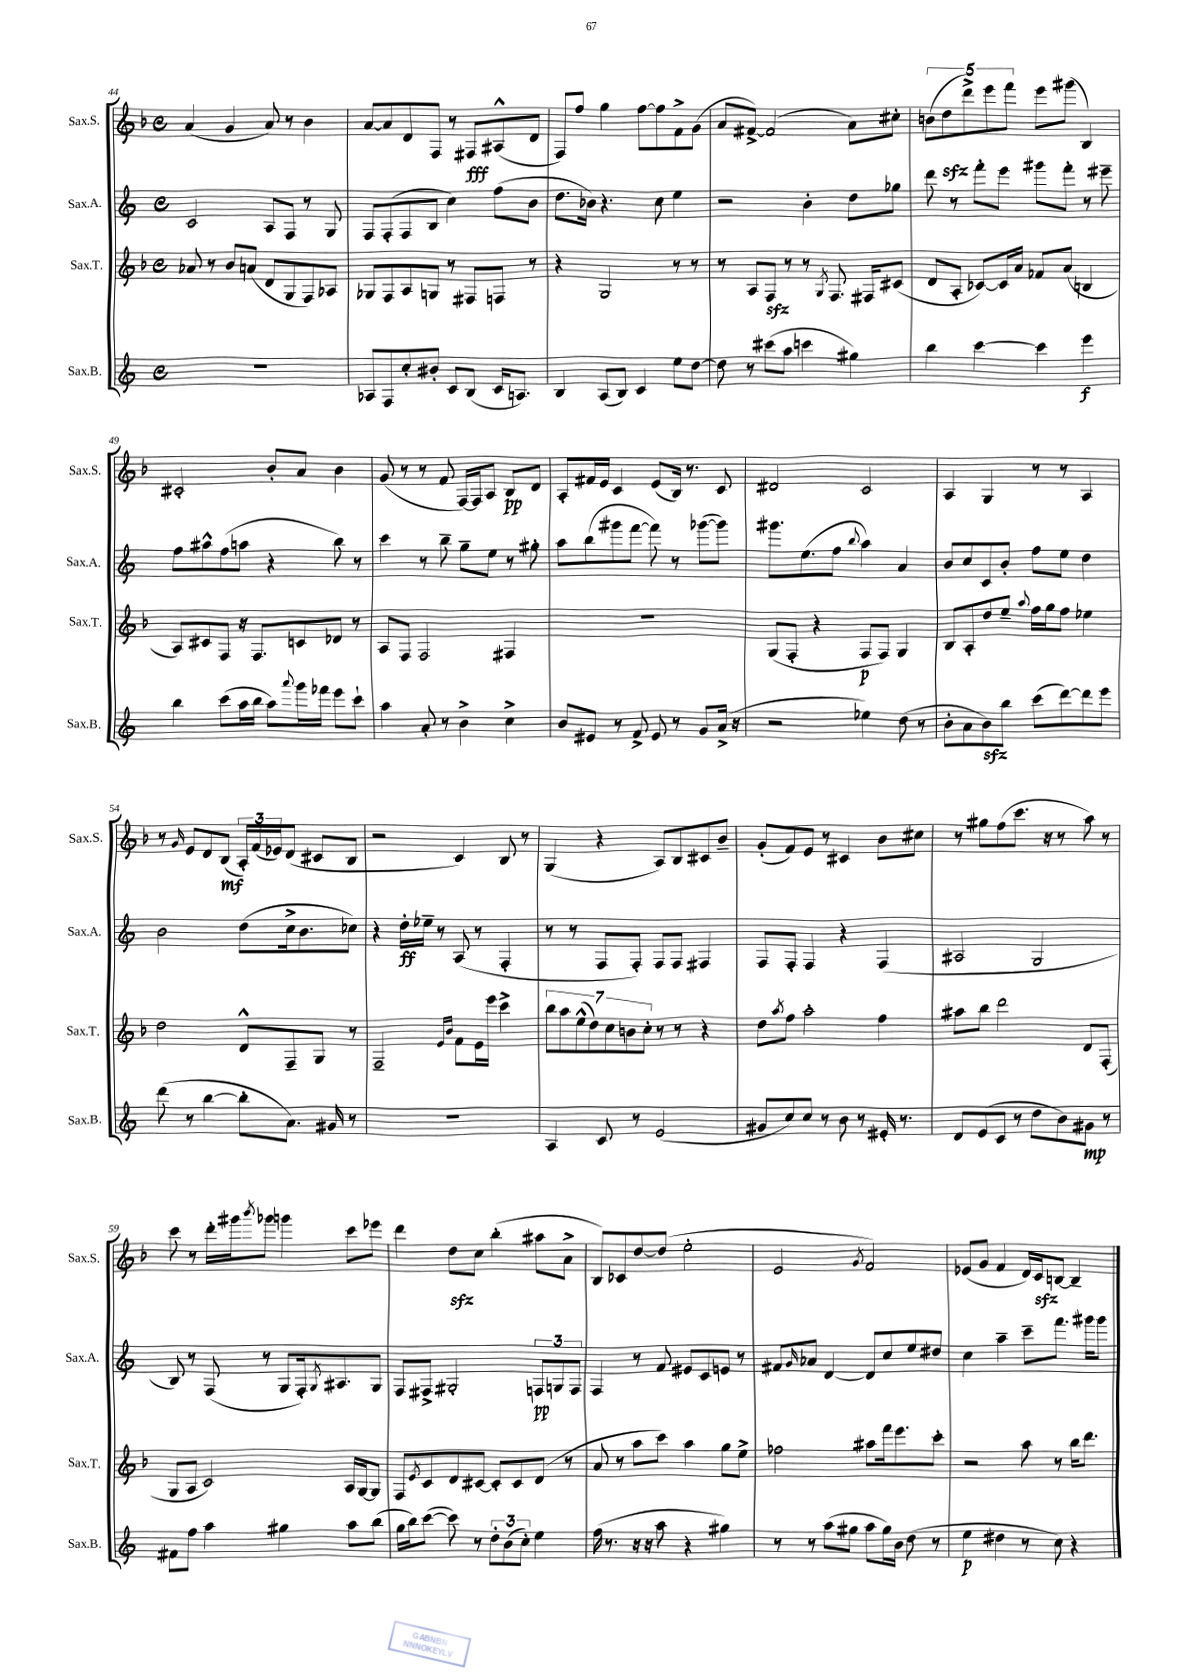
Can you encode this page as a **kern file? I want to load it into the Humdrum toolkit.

**kern	**dynam	**kern	**dynam	**kern	**dynam	**kern	**dynam
*part4	*part4	*part3	*part3	*part2	*part2	*part1	*part1
*staff4	*staff4	*staff3	*staff3	*staff2	*staff2	*staff1	*staff1
*I"Sax.B.	*	*I"Sax.T.	*	*I"Sax.A.	*	*I"Sax.S.	*
*I'Sax.B.	*	*I'Sax.T.	*	*I'Sax.A.	*	*I'Sax.S.	*
*clefG2	*	*clefG2	*	*clefG2	*	*clefG2	*
*k[]	*	*k[b-]	*	*k[]	*	*k[b-]	*
*M4/4	*	*M4/4	*	*M4/4	*	*M4/4	*
*met(c)	*	*met(c)	*	*met(c)	*	*met(c)	*
=44	=44	=44	=44	=44	=44	=44	=44
1r	.	8a-X/	.	2c/	.	(4a/	.
.	.	8r	.	.	.	.	.
.	.	8b-/L	.	.	.	4g/	.
.	.	(8an/J	.	.	.	.	.
.	.	8d/L	.	8A/L	.	8a/)	.
.	.	8G/	.	8F/J	.	8r	.
.	.	8F/)	.	8r	.	4b-\	.
.	.	8A-X/J	.	8G/	.	.	.
=45	=45	=45	=45	=45	=45	=45	=45
8A-X/L	.	8G-X/L	.	8F/L	.	[8a/L	.
8F/	.	8F/	.	(8F'/	.	8a/]	.
8cc'/	.	8A/	.	8F/	.	8d/	.
8b#X'/J	.	8Gn/J	.	8B/J	.	8F/J	.
8c/L	.	8r	.	4cc\)	.	8r	.
(8B/J	.	8F#X/L	.	.	.	8F#X/L	fff
16c/KL	.	8Fn/J	.	(8ff\L	.	(8A#X^^/	.
8.An/J)	.	.	.	.	.	.	.
.	.	8r	.	8b\J	.	8d/J	.
=46	=46	=46	=46	=46	=46	=46	=46
4B/	.	4r	.	8.dd\L	.	8F/L)	.
.	.	.	.	.	.	8ff/J	.
.	.	.	.	16b-X\Jk)	.	.	.
(8A/L	.	2G/	.	4.r	.	4gg\	.
8B/J)	.	.	.	.	.	.	.
4c/	.	.	.	.	.	[8ff\L	.
.	.	.	.	8cc\	.	8ff\]	.
8ee\L	.	8r	.	4ee\	.	8f^\	.
[8dd\J	.	8r	.	.	.	(8g\J	.
=47	=47	=47	=47	=47	=47	=47	=47
8dd\]	.	8r	.	2r	.	8a/L	.
8r	.	8A/L	.	.	.	[8f#X^/J)	.
(8ccc#X\L	.	8Fzz/J	.	.	.	(2f#/]	.
8aa\J	.	8r	.	.	.	.	.
4cccn\	.	8r	.	4b'\	.	.	.
.	.	8qG/	.	.	.	.	.
.	.	8.F/	.	.	.	.	.
4gg#X\)	.	.	.	8dd\L	.	8a\L)	.
.	.	16F#X/KL	.	.	.	.	.
.	.	(8c#X/J	.	8gg-X\J	.	8cc#X'\J	.
=48	=48	=48	=48	=48	=48	=48	=48
4bb\	.	8d/L	.	8ddd\	.	(10bn\L	.
.	.	.	.	.	.	10ddzz\	.
.	.	8A'/J	.	8r	.	.	.
.	.	.	.	.	.	10ddd^\)	.
[4ccc\	.	[8c-X/L)	.	8fff'\L	.	.	.
.	.	.	.	.	.	10eee\	.
.	.	16c-/L]	.	8eee\J	.	.	.
.	.	.	.	.	.	10fff\J	.
.	.	16a/JJ	.	.	.	.	.
4ccc\]	.	8f-X/L	.	8ggg#X\L	.	8eee\L	.
.	.	(8a/J	.	8fff'\J	.	(8ggg#X\J	.
4eee\	f	4Bn/	.	8r	.	4B-/)	.
.	.	.	.	8eee#X~\	.	.	.
!!LO:LB:g=z
=49	=49	=49	=49	=49	=49	=49	=49
4bb\	.	8A/L)	.	8ff\L	.	2c#X'/	.
.	.	8c#X/	.	8aa#X^^\	.	.	.
(8ccc\L	.	8F/J	.	(8ff\	.	.	.
16aa\L	.	16r	.	8aan\J	.	.	.
16bb\JJ	.	8.F/L	.	.	.	.	.
8aa\L)	.	.	.	4r	.	8b-'/L	.
8qqaaa/	.	.	.	.	.	.	.
16ggg\L	.	8cn/	.	.	.	8a/J	.
16fff-X\JJ	.	.	.	.	.	.	.
8eee\L	.	8d-X/J	.	8bb\)	.	4b-\	.
8ccc`\J	.	8r	.	8r	.	.	.
=50	=50	=50	=50	=50	=50	=50	=50
4aa\	.	8A/L	.	4ccc\	.	(8g/	.
.	.	8F/J	.	.	.	8r	.
8a'/	.	2F/	.	8r	.	8r	.
8r	.	.	.	8bb~\	.	8f/	.
4b^\	.	.	.	8gg~\L	.	[16F/LL)	.
.	.	.	.	.	.	16F/J]	.
.	.	.	.	8ee\J	.	8A/J	.
4cc^\	.	4F#X/	.	8r	.	8B-/L	pp
.	.	.	.	8gg#X'\	.	8d/J	.
=51	=51	=51	=51	=51	=51	=51	=51
8b/L	.	1r	.	8aa\L	.	8A'/L	.
8e#X/J	.	.	.	(8bb\	.	16f#X/L	.
.	.	.	.	.	.	16e/JJ	.
8r	.	.	.	8ggg#X\	.	4c/	.
8f^/	.	.	.	[8fff\J	.	.	.
8e#/	.	.	.	8fff\])	.	(8e/L	.
8r	.	.	.	8r	.	16B-/Jk)	.
.	.	.	.	.	.	8.r	.
8g/L	.	.	.	([8ggg-X\L	.	.	.
(16a^/Jk	.	.	.	8ggg-\J])	.	8c/	.
16r	.	.	.	.	.	.	.
=52	=52	=52	=52	=52	=52	=52	=52
2r	.	(8G/L	.	8.ggg#X\L	.	2d#X/	.
.	.	8F'/J	.	.	.	.	.
.	.	.	.	(8.ee\	.	.	.
.	.	4r	.	.	.	.	.
.	.	.	.	8ff\J	.	.	.
.	.	.	.	8qqbb/	.	.	.
4ee-X\)	.	8F/L	p	4aa\)	.	2c/	.
.	.	8F/J)	.	.	.	.	.
(8dd\	.	4G/	.	4a/	.	.	.
8r	.	.	.	.	.	.	.
=53	=53	=53	=53	=53	=53	=53	=53
8b'\L	.	8B-/L	.	8b/L	.	4A/	.
8a\	.	8A'/	.	8cc/	.	.	.
8bzz\)	.	8dd/	.	8c/	.	4G/	.
8bb\J	.	8ee~/J	.	8b'/J	.	.	.
.	.	8qqaa/	.	.	.	.	.
(8ccc\L	.	16ff\LL	.	8ff\L	.	8r	.
.	.	16gg\J	.	.	.	.	.
[8ddd\)	.	8ff\J	.	8ee\J	.	8r	.
8ddd\]	.	4ee-X\	.	4dd\	.	4A/	.
8eee\J	.	.	.	.	.	.	.
!!LO:LB:g=z
=54	=54	=54	=54	=54	=54	=54	=54
(8ddd\	.	2dd\	.	2b\	.	8r	.
.	.	.	.	.	.	16qqg/	.
8r	.	.	.	.	.	8e/L	.
[4bb\	.	.	.	.	.	8d/	.
.	.	.	.	.	.	(8B-/J	mf
8bb'\L]	.	8d^^/L	.	(8dd\L	.	24A'/LL)	.
.	.	.	.	.	.	(24f/	.
.	.	.	.	.	.	24e-X/J)	.
8.a\J)	.	8F~/	.	16cc^\k	.	(8d/J	.
.	.	.	.	8.b\	.	.	.
.	.	8G/J	.	.	.	8c#X/L	.
16g#X/	.	.	.	.	.	.	.
8r	.	8r	.	8cc-X\J)	.	8B-/J	.
=55	=55	=55	=55	=55	=55	=55	=55
1r	.	2F~/	.	4r	.	2r	.
.	.	.	.	16dd'\LL	ff	.	.
.	.	.	.	16ee-X~\JJ	.	.	.
.	.	.	.	8r	.	.	.
.	.	16qqe/LL	.	.	.	.	.
.	.	16qqb-/JJ	.	.	.	.	.
.	.	8f\L	.	(8A/	.	4c/)	.
.	.	16e\L	.	8r	.	.	.
.	.	16eee\JJ	.	.	.	.	.
.	.	4ccc^\	.	4F'/	.	8B-/	.
.	.	.	.	.	.	8r	.
=56	=56	=56	=56	=56	=56	=56	=56
4A/	.	14bb-\L	.	8r	.	(4G/	.
.	.	14aa\	.	.	.	.	.
.	.	.	.	8r	.	.	.
.	.	(14ee^^\	.	.	.	.	.
.	.	14dd\)	.	.	.	.	.
8c/	.	.	.	8F/L	.	4r	.
.	.	14cc\	.	.	.	.	.
.	.	14bn\	.	.	.	.	.
8r	.	.	.	8F'/J)	.	.	.
.	.	14cc'\J	.	.	.	.	.
(2e/	.	8r	.	8F/L	.	8A/L)	.
.	.	8r	.	8F/J	.	8B-/	.
.	.	4r	.	4F#X/	.	8c#X/	.
.	.	.	.	.	.	8b-~/J	.
=57	=57	=57	=57	=57	=57	=57	=57
8g#X/L	.	8dd\L	.	8F/L	.	(8g'/L	.
.	.	8qaa/	.	.	.	.	.
8cc/)	.	8ff\J	.	8F'/J	.	8f/)	.
8cc/J	.	2aa'\	.	4F/	.	8e/J	.
8r	.	.	.	.	.	8r	.
8b\	.	.	.	4r	.	4c#X/	.
8r	.	.	.	.	.	.	.
16e#X'/	.	4ff\	.	(4F/	.	8b-\L	.
8.r	.	.	.	.	.	.	.
.	.	.	.	.	.	8cc#X\J	.
=58	=58	=58	=58	=58	=58	=58	=58
8d/L	.	8aa#X\L	.	2A#X/	.	8r	.
(8e/	.	8bb-\J	.	.	.	8gg#X\L	.
8c/J	.	2ddd\	.	.	.	(8ff\	.
8r	.	.	.	.	.	8.ccc\J	.
8dd\L	.	.	.	2G/	.	.	.
.	.	.	.	.	.	16r	.
8b\)	.	.	.	.	.	8r	.
8g#X\J	mp	8d/L	.	.	.	8aa\)	.
8r	.	(8F'/J	.	.	.	8r	.
!!LO:LB:g=z
=59	=59	=59	=59	=59	=59	=59	=59
8f#X\L	.	8G/L	.	8B/)	.	8ccc\	.
8ff\J	.	8A/J	.	8r	.	8r	.
4aa\	.	2c/)	.	(8F/	.	16ddd'\LL	.
.	.	.	.	.	.	16ggg#X\J	.
.	.	.	.	.	.	8qbbb-/	.
.	.	.	.	8r	.	8ggg-X\J	.
4gg#X\	.	.	.	8G/L	.	4gggn\	.
.	.	.	.	16F'/k)	.	.	.
.	.	.	.	8qG/	.	.	.
.	.	.	.	8.A#X/	.	.	.
8aa\L	.	16A/LL	.	.	.	8ccc\L	.
.	.	[16G/J	.	.	.	.	.
(8bb\J	.	8G/J]	.	8G/J	.	8eee-X\J	.
=60	=60	=60	=60	=60	=60	=60	=60
16gg\LL	.	8F/L	.	8F/L	.	4ddd\	.
16bb\J)	.	.	.	.	.	.	.
.	.	8qe/	.	.	.	.	.
([8ccc\J	.	8c/	.	8F#X^/J	.	.	.
8ccc\])	.	8d/	.	2G#X'/	.	8ddzz\L	.
8r	.	[8c#X/J	.	.	.	8cc\J	.
12dd'\L	.	8c#'/L]	.	.	.	(4bb-'\	.
(12b\	.	.	.	.	.	.	.
.	.	8c#/	.	.	.	.	.
12cc'\J)	.	.	.	.	.	.	.
4ee\	.	(8d/J	.	12Fn/L	pp	8aa#X\L	.
.	.	.	.	12Gn/	.	.	.
.	.	8r	.	.	.	8a^\J	.
.	.	.	.	12F/J	.	.	.
=61	=61	=61	=61	=61	=61	=61	=61
(16ff\	.	8a/	.	4F/	.	8B-/L)	.
8.r	.	.	.	.	.	.	.
.	.	8r	.	.	.	8c-X/	.
16r	.	8aa\L	.	8r	.	[8dd/	.
16r	.	.	.	.	.	.	.
8aa\	.	8ccc\J)	.	8f/	.	(8dd/J]	.
4r	.	4aa\	.	8e#X/L	.	2ee'\	.
.	.	.	.	8c/	.	.	.
4gg#X\)	.	8gg\L	.	8en/J	.	.	.
.	.	8ee^\J	.	8r	.	.	.
=62	=62	=62	=62	=62	=62	=62	=62
8r	.	2ff-X\	.	8f#X/L	.	2e/	.
.	.	.	.	16qqg/	.	.	.
8r	.	.	.	8a-X/J	.	.	.
(8aa\L	.	.	.	[4d/	.	.	.
8gg#X\J	.	.	.	.	.	.	.
.	.	.	.	.	.	8qg/	.
8aa\L	.	8aa#X\L	.	8d/L]	.	2f/)	.
16gg#\L)	.	16fff\k	.	8cc/	.	.	.
16b\JJ	.	8.eee\	.	.	.	.	.
(8dd\	.	.	.	8ee/	.	.	.
8r	.	8ccc'\J	.	8dd#X/J	.	.	.
=63	=63	=63	=63	=63	=63	=63	=63
4ee\	p	2r	.	4cc\	.	(8e-X/L	.
.	.	.	.	.	.	8g/J	.
4dd#X\	.	.	.	4aa~\	.	4f/	.
8r	.	8aa\	.	8ccc~\L	.	16d/LL)	.
.	.	.	.	.	.	16czz/J	.
8cc\)	.	8r	.	8.fff\J	.	[8Bn/J	.
4r	.	16bb-\KL	.	.	.	4B~/]	.
.	.	8.ddd\J	.	16ggg#X\KL	.	.	.
.	.	.	.	8ggg#\J	.	.	.
==	==	==	==	==	==	==	==
*-	*-	*-	*-	*-	*-	*-	*-
